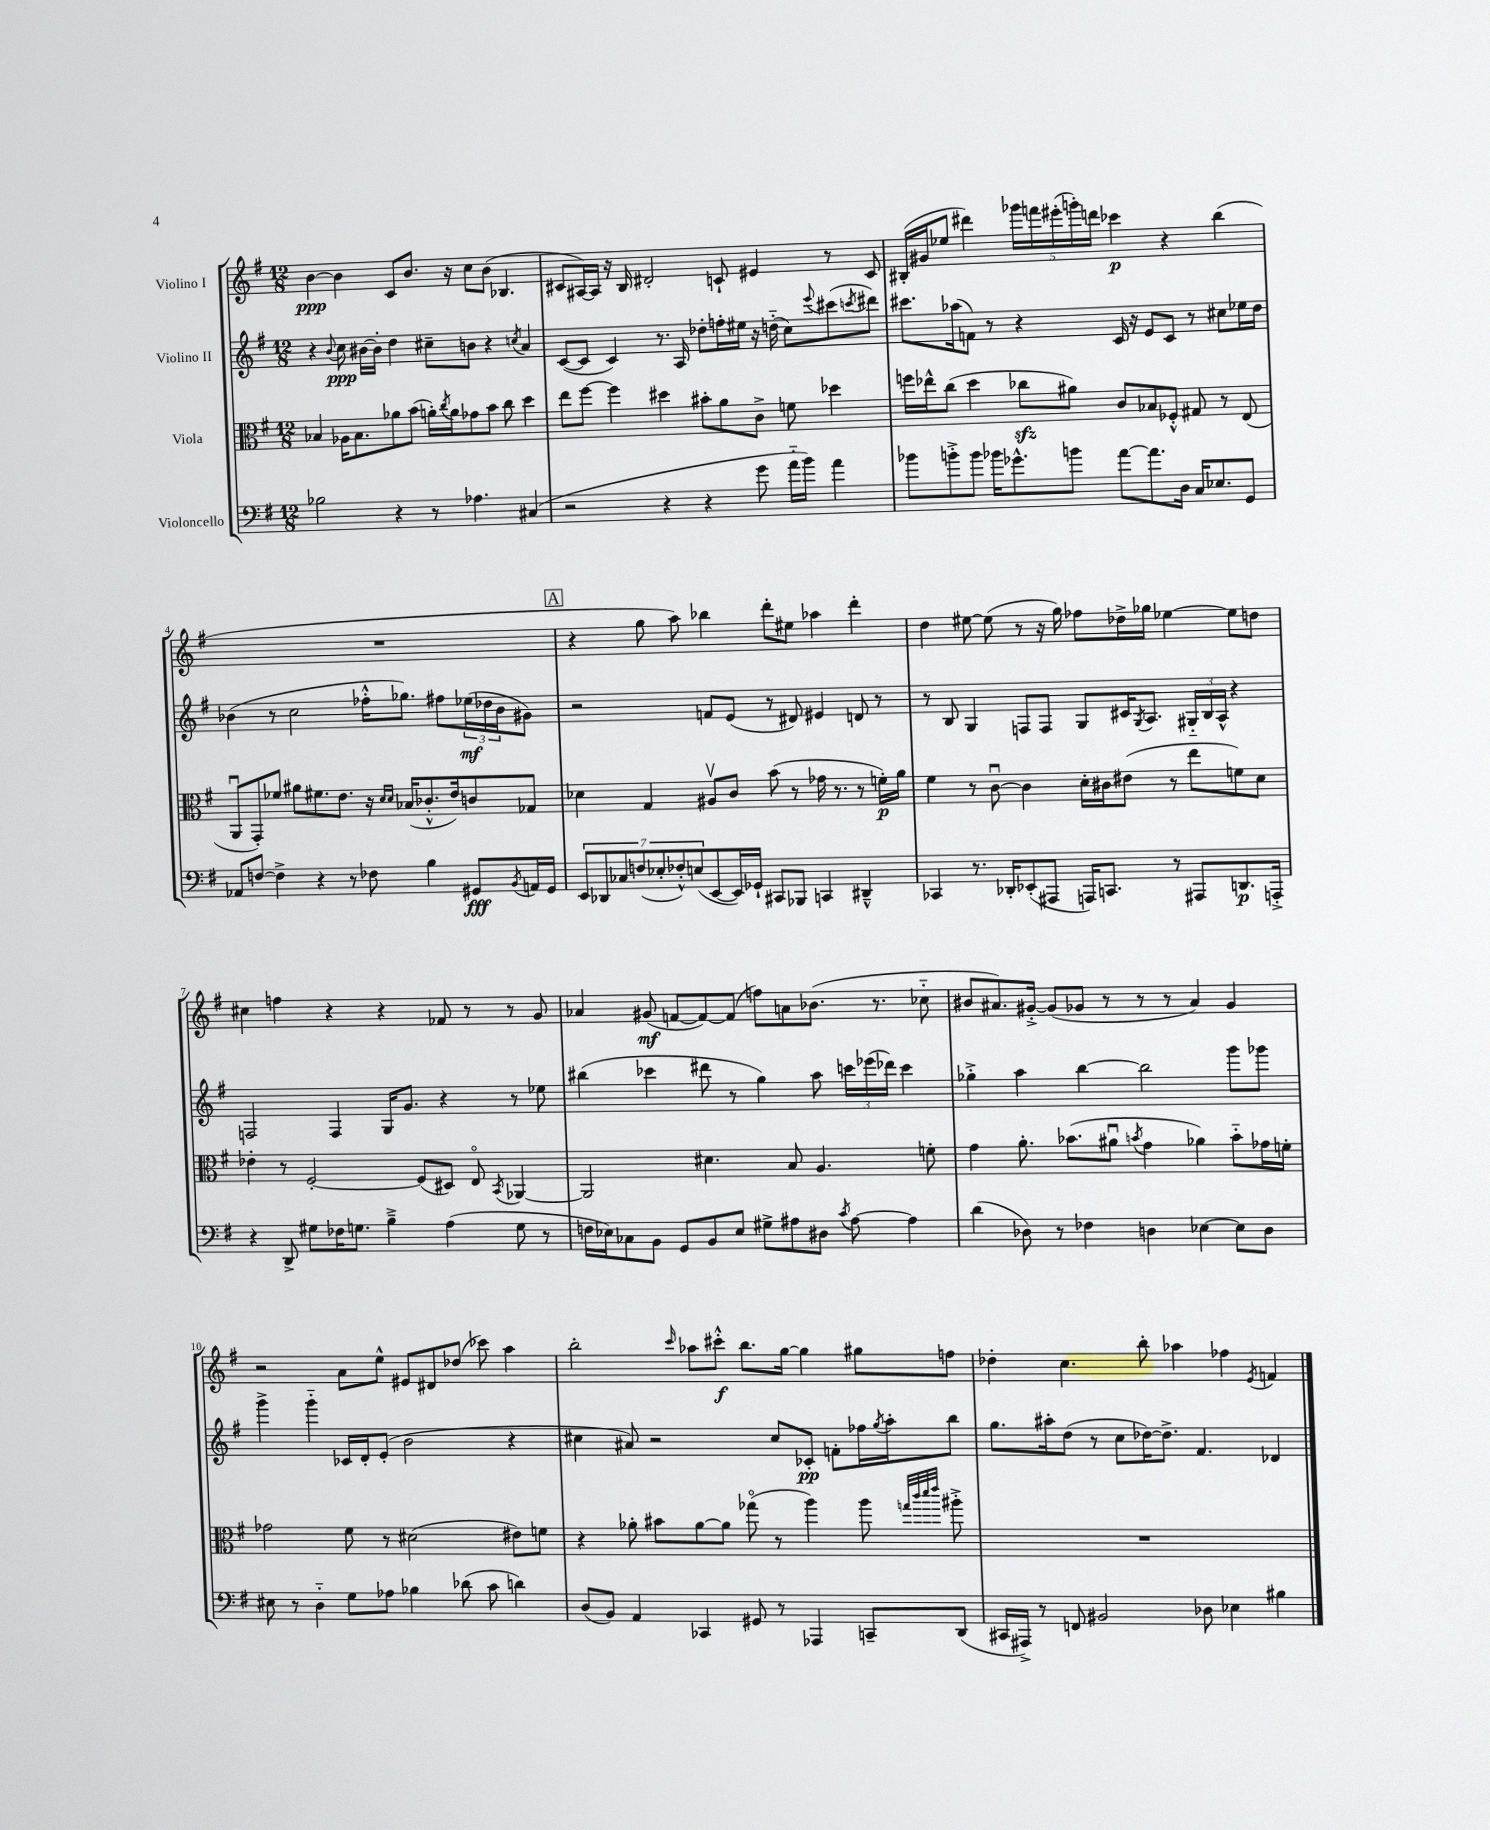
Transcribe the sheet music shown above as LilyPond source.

<<
\new StaffGroup <<
\new Staff = "s0" \with { instrumentName = "Violino I" } {
    \clef treble \key g \major \numericTimeSignature \time 12/8
    b'4~\ppp b'4 c'8 b'8. r16 c''8 b'8( bes4. |
    cis'8 ais16~) ais16 r16 b16 dis'2-. c'8-! eis'4 r8 c'8 |
    bis16-.( gis'16 ees''8 dis'''4) \tuplet 5/4 { ges'''16 f'''16 eis'''16-.( g'''16-.) d'''16 } ces'''4\p r4 b''4( |
    R1. |
    \mark \markup { \box "A" } r4 g''8 a''8) bes''4 d'''8-. eis''8 aes''4 d'''4-. |
    d''4 eis''8~ eis''8( r8 r16 g''16) fes''8 des''16-> ges''16 ees''4~ ees''8 d''8 |
    cis''4 f''4 r4 r4 fes'8 r8 r8 g'8 |
    aes'4 gis'8\mf( f'8~ f'8~) f'8( f''8) a'8 bes'8.( r8. ces''8-_ |
    bis'8 ais'8.) gis'16~-.-> gis'8( ges'8 r8 r8 r8 ais'4) ges'4 |
    r2 a'8 e''8-^ eis'8 dis'8 des''8( ces'''8) a''4 |
    b''2-. \grace { c'''16 } aes''8 cis'''8-.-^\f b''8. g''16~ g''4 gis''8 f''8 |
    des''4-. c''4. b''8-. aes''4 fes''4 \acciaccatura { e'8 } f'4 \bar "|." |
}
\new Staff = "s1" \with { instrumentName = "Violino II" } {
    \clef treble \key g \major \numericTimeSignature \time 12/8
    r4 \appoggiatura { b'8 } c''8\ppp bis'16~ bis'16-. d''4 cis''8-- b'8 r4 \acciaccatura { c''8 } a'4 |
    c'8~( c'8 c'4) r8. a16 des''8-. f''16-. eis''16 r16 d''16-_( c''8) \appoggiatura { e'''8 } cis'''8( \acciaccatura { c'''8 } dis'''8) |
    cis'''8. aes''16( f'8) r8 r4 c'16 r16 e'8 c'8 r8 cis''8 ees''16 d''16 |
    bes'4( r8 c''2 fes''16-.-^ ges''8.) fis''8 \tuplet 3/2 { ees''16\mf( des''16 bes'16 } gis'8) |
    \mark \markup { \box "A" } r2 f'8 e'8( r8 dis'8) eis'4 d'8 r8 |
    r8 b8 g4 f8 f8 g8 cis'16 \acciaccatura { g8 } a8. \tuplet 3/2 { gis16-_ b16 a16-^ } r4 |
    f2 f4 g16 g'8. r4 r8 ees''8 |
    bis''4( ces'''4 dis'''8 r8 g''4) a''8 \tuplet 3/2 { c'''16 ees'''16( des'''16) } c'''4 |
    ges''4-.-> a''4 b''4~ b''2 g'''8 ges'''8 |
    g'''4-> g'''4-_ ces'16 d'16-. e'8-.( b'2 r4 |
    cis''4 ais'8) r2 cis''8 ces'8-.\pp f'8-. fes''16 \acciaccatura { g''8 } a''16-. b''8 |
    g''8. ais''16-. d''8( r8 c''8 des''16~) des''8.-> fis'4. des'4 \bar "|." |
}
\new Staff = "s2" \with { instrumentName = "Viola" } {
    \clef alto \key g \major \numericTimeSignature \time 12/8
    bes4 aes16 bes8. aes'8 b'8( a'16-.) \acciaccatura { c''8 } a'16 ges'8 b'8 c''8 d''4 |
    e''8 fis''8~ fis''4 dis''4 bis'8-. a'8 c'8-> f'8 des''4 |
    f''16 ees''16-^ c''8( d''4 ces''8\sfz ais'8) c'8 bes8 fes8-.-^ gis8 r8 e8( |
    a,8\downbow g,8-.) fes'8 ais'8 fis'8. e'8. r16 \grace { d'16 d'16 } bes16( ces'8.-.-^ e'16) c'8 ges8 |
    \mark \markup { \box "A" } des'4 g4 ais8\upbow c'8 b'8( r8 ges'16 r8. r8 f'16-.\p) a'16 |
    fis'4 r8 c'8~\downbow c'4 d'16-. cis'16 eis'8( r8 e''8 f'8) d'8 |
    ees'4-. r8 fis2~-. fis8( dis8) e8\flageolet \acciaccatura { b,8 } aes,4~ |
    aes,2 dis'4. b8 a4. f'8-. |
    g'4 a'8.-. bes'8.( ais'8\downbow \acciaccatura { b'8 } g'4 aes'4) b'8-_ ges'16 f'16-. |
    ges'2 fis'8 r8 dis'2( eis'8) f'8 |
    r4 aes'8-. bis'8 aes'8~ aes'8 ges''8\flageolet( r8 a''4) a''8 \grace { g''32 c'''32 d'''32 e'''32 } ais''8-.-> |
    R1. \bar "|." |
}
\new Staff = "s3" \with { instrumentName = "Violoncello" } {
    \clef bass \key g \major \numericTimeSignature \time 12/8
    bes2 r4 r8 aes4. cis4( |
    r2 r4 r4 g'8 a'16-_ b'16) a'4 |
    bes'8 b'8-.-> b'8 bes'16 ges'8.-^ b'8 a'8~ a'8. d16 c16 ees8. g,8 |
    aes,8 f8~ f4-> r4 r8 fes8 b4 gis,8\fff \acciaccatura { b,8 } a,16 gis,16 |
    \mark \markup { \box "A" } \tuplet 7/4 { e,8 des,8 ces8 f8( ees8-. fes8-.-^) e8( } e,8~ e,16) ges,16-! cis,8 bes,,8 c,4 dis,4---^ |
    ces,4 r8. des,16-. ees,8-.( ais,,8 a,,16) c,8. r8 ais,,8 d,8.\p a,,16-.-> |
    r4 d,8-> gis8 fes16 g8. b4---> a4( g8 r8 |
    f16 ees16) ces8 b,8 g,8 b,8 ees8 gis8-> ais8 dis8 \acciaccatura { c'8 } ais8~ ais4 |
    d'4( des8) r8 fes4 d4 ees4~ ees8 d8 |
    eis8 r8 d4-_ g8 aes8 bes4 des'8( c'8 d'4) |
    d8( b,8) a,4 ces,4 gis,8 r8 aes,,4 c,8-- d,8( |
    cis,16 ais,,16->) r8 f,8 bis,2 des8 ees4 bis4 \bar "|." |
}
>>
>>
